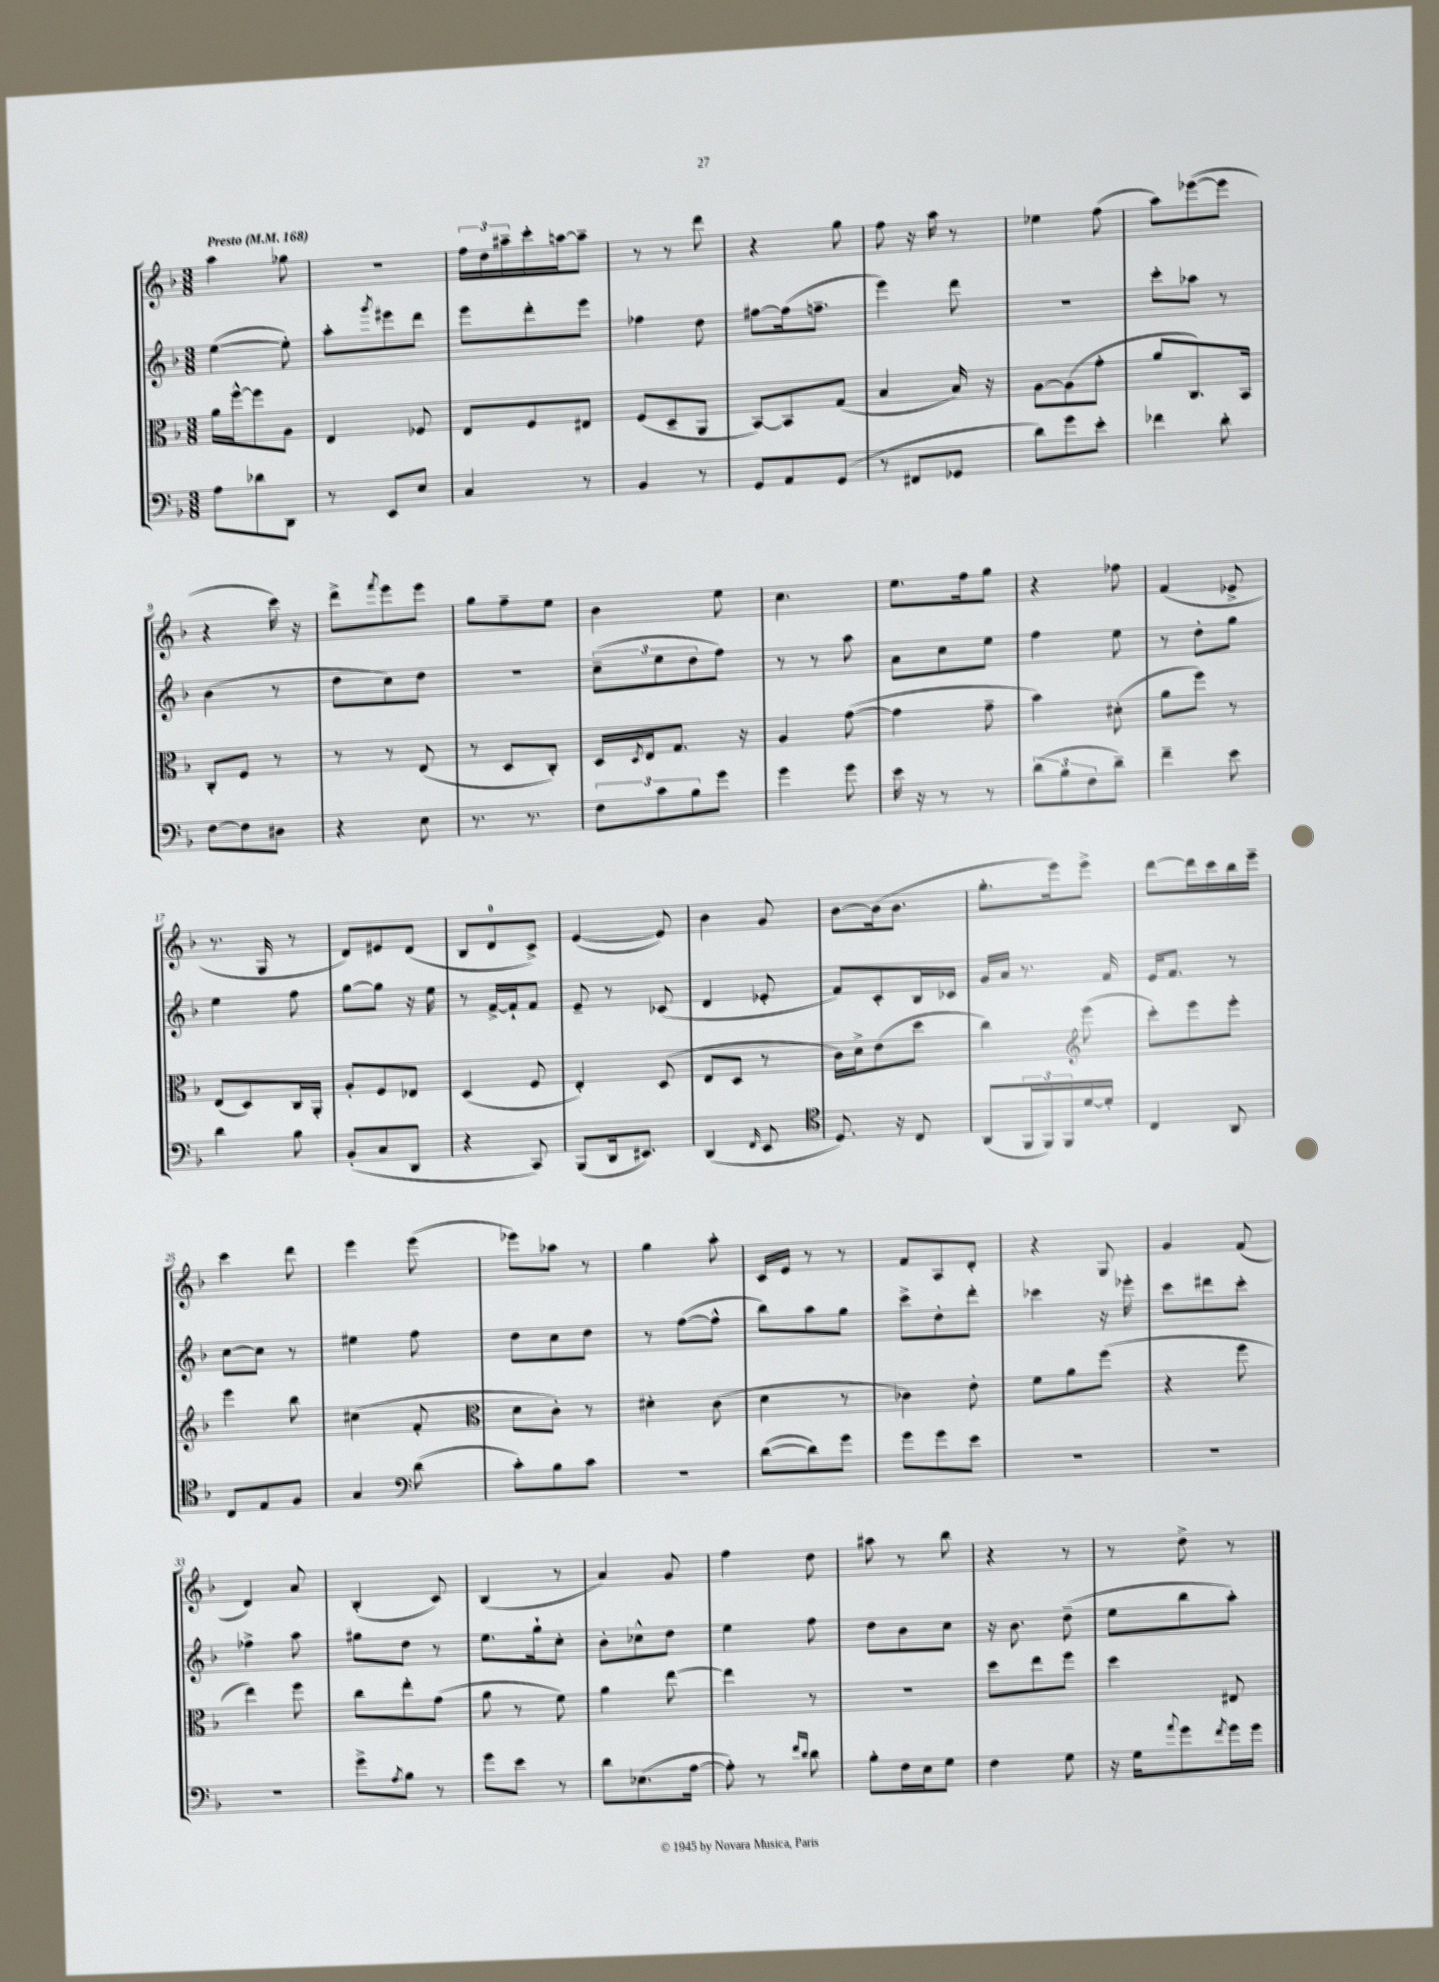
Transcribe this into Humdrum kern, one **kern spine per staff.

**kern	**kern	**kern	**kern
*part4	*part3	*part2	*part1
*staff4	*staff3	*staff2	*staff1
*clefF4	*clefC3	*clefG2	*clefG2
*k[b-]	*k[b-]	*k[b-]	*k[b-]
*M3/8	*M3/8	*M3/8	*M3/8
*MM168	*MM168	*MM168	*MM168
=1	=1	=1	=1
!	!	!	!LO:TX:a:B:t=Presto
8A\L	16a\LL	([4ee\	4aa\
.	[16ff^^\J	.	.
8d-X\	8ff\]	.	.
8DD\J	8A\J	8ee'\])	8gg-X\
=2	=2	=2	=2
8r	4E/	8aa'\L	4.r
.	.	8qggg/	.
8EE/L	.	8eee#X\	.
8E/J	8F-X/	8ddd\J	.
=3	=3	=3	=3
4C/	8E/L	8eee\L	24ff\LL
.	.	.	24dd\
.	.	.	24aa#X~\
.	8F/	8ddd'\	16ccc'\
.	.	.	[16aan\J
8r	8E#X/J	8eee\J	8aa~\J]
=4	=4	=4	=4
4BB-/	(8F/L	4ff-X\	8r
.	8D~/	.	8r
8r	8AA/J	8dd\	8ddd\
=5	=5	=5	=5
8GG/L	[8BB-/L)	[8ff#X\L	4r
8AA/	8BB-/]	(16ff#\k]	.
.	.	8.ffn~\J	.
(8GG/J	(8G/J	.	8gg\
=6	=6	=6	=6
8r	4B-/	4eee\)	8ff\
8FF#X/L	.	.	16r
.	.	.	16aa\
8GG-X/J	16B-/)	8ddd\	8r
.	16r	.	.
=7	=7	=7	=7
8d\L)	[8A\L	4.r	4ee-X\
8g\	(8A\]	.	.
8e'\J	8g'\J	.	(8ff\
=8	=8	=8	=8
4f-X\	8a/L	8ccc'\L	8aa\L)
.	8.C/)	8aa-X\J	([8eee-X\
8d'\	.	8r	8eee-\J]
.	16BB-/Jk	.	.
!!LO:LB:g=z
=9	=9	=9	=9
[8F\L	8C'/L	(4b-\	4r
8F\]	8F/J	.	.
8D#X\J	8r	8r	16ccc\)
.	.	.	16r
=10	=10	=10	=10
4r	8r	8dd\L	8ddd^\L
.	.	.	8qfff/
.	8r	8cc\)	8eee\
8E\	(8E/	8dd\J	8eee\J
=11	=11	=11	=11
8.r	8r	4.r	8gg\L
.	8D/L	.	8ff~\
8.r	.	.	.
.	8C'/J)	.	8ee\J
=12	=12	=12	=12
12F\L	16D/LL	(12cc~\L	4b-\
.	8qD/	.	.
.	16E/J	.	.
12c\	.	12ee\	.
.	8.G/J	.	.
12B-\	.	12dd\	.
8g\J	.	8ff\J)	8ee\
.	16r	.	.
=13	=13	=13	=13
4g\	4A/	8r	4.cc\
.	.	8r	.
8g\	([8g\	8aa\	.
=14	=14	=14	=14
16e\	4g\]	8a\L	8.ee\L
16r	.	.	.
8r	.	8cc\	.
.	.	.	16ff\k
8r	8g~\	8ee\J	8gg\J
=15	=15	=15	=15
(12d\L	4b-\)	4ff\	4r
12B-\	.	.	.
12F\	.	.	.
8d~\J)	(8d#X'\	8ee\	8ff-X\
=16	=16	=16	=16
4f~\	8a\L	8r	(4f/
.	8ff\J)	8dd'\L	.
8e\	8r	8gg\J	8e-X^/
!!LO:LB:g=z
=17	=17	=17	=17
4d\	(8E/L	4ee\	8.r
.	8D/)	.	.
.	.	.	16G/
8B-\	16C/L	8ff\	8r
.	16AA'/JJ	.	.
=18	=18	=18	=18
(8BB-'/L	8A'/L	[8gg\L	8d/L)
8C/	8F/	8gg\J]	8e#X/
8DD/J	8E-X/J	16r	(8d/J
.	.	16ee\	.
=19	=19	=19	=19
4r	(4D/	8r	8B-/L
.	.	[16f^/LL	8d/
.	.	16f`/J]	.
8CC/)	8F/	8f/J	8c^/J)
=20	=20	=20	=20
(8BBB-/L	4E'/)	8e~/	([4e/
16DD/k	.	8r	.
8.EE#X/J)	.	.	.
.	(8D/	(8c-X/	8e/])
=21	=21	=21	=21
(4DD/	8E/L	4d/	4b-\
.	8D/J	.	.
16qqFF/	.	.	.
8EE/	8r	8e-X'/	8g/
=22	=22	=22	=22
*clefC4	*	*	*
8.D/)	16c\LL)	8f/L)	[8b-\L
.	16d^\J	.	.
.	(8e\	8c'/	(16b-\k]
16r	.	.	8.b-\J
8C/	8dd\J	16B-/L	.
.	.	16c-X/JJ	.
=23	=23	=23	=23
(8AA/L	4cc\)	16g/LL	8.gg'\L
.	.	16a/JJ	.
24FF/L	.	8.r	.
24FF/)	.	.	.
.	.	.	16eee\k)
24FF/	.	.	.
*	*clefG2	*	*
[16d/	(8eee\	.	8eee^\J
16d'/JJ]	.	16f/	.
=24	=24	=24	=24
4C/	8ccc'\L)	16e/KL	[8ddd\L
.	.	8.f/J	.
.	8eee\	.	16ddd\L]
.	.	.	16ccc\
8AA/	8eee'\J	8r	16bb-\
.	.	.	16eee~\JJ
!!LO:LB:g=z
=25	=25	=25	=25
8C/L	4eee\	[8cc\L	4ccc\
8E/	.	8cc\J]	.
8F/J	8bb-\	8r	8ddd\
=26	=26	=26	=26
4G/	(4cc#X\	4ee#X\	4eee\
*clefF4	*	*	*
(8d\	8f'/	8ff\	(8eee\
=27	=27	=27	=27
*	*clefC3	*	*
8c'\L)	8d\L	8dd\L	8eee-X\L)
8B-\	8c'\J)	8cc\	8aa-X\J
8c\J	8r	8dd\J	8r
=28	=28	=28	=28
4.r	4d#X'\	8r	4gg\
.	.	([8ff\L	.
.	(8c\	8ff^^\J]	8aa'\
=29	=29	=29	=29
([8d\L	4d\	8bb-\L)	16c/LL
.	.	.	16e/JJ
8d\])	.	8aa\	8r
8g\J	8r	8gg\J	8r
=30	=30	=30	=30
8g\L	4c-X\)	8ccc^\L	8f/L
8g\	.	8dd'\	8A/
8e\J	8e'\	8ddd'\J	8d'/J
=31	=31	=31	=31
4.r	8f\L	4ccc-X\	4r
.	8a\	.	.
.	(8ff\J	16r	8G/
.	.	16eee-X'\	.
=32	=32	=32	=32
4.r	4r	8ccc\L	4g/
.	.	8ddd#X\	.
.	8ff\	8ccc'\J	(8f/
!!LO:LB:g=z
=33	=33	=33	=33
4.r	4ee\)	4ff-X^\	4d/)
.	8ff\	8aa\	8a/
=34	=34	=34	=34
8g^\L	8cc\L	8gg#X\L	(4B-'/
8qA/	.	.	.
8B-\J	8ee'\	8dd\J	.
8r	(8g\J	8r	8c/)
=35	=35	=35	=35
8g\L	8a\	8.ee\L	(4B-/
8e\J	8r	.	.
.	.	16gg`\k	.
8r	8f\)	8cc'\J	8r
=36	=36	=36	=36
8d\L	4a\	8b-'\L	4a/)
(8.E-X\	.	8cc-X^^\	.
.	[8ee\	8dd\J	8g/
[16A\Jk	.	.	.
=37	=37	=37	=37
8A'\])	4ee\]	4ee\	4ff\
8r	.	.	.
16qqf/LL	.	.	.
16qqd/JJ	.	.	.
8d\	8r	8ff\	8dd\
=38	=38	=38	=38
8B-'\L	4.r	8dd\L	8aa#X\
16F\L	.	8b-\	8r
16E\J	.	.	.
8G\J	.	8cc\J	8bb-\
=39	=39	=39	=39
4F\	8dd\L	16r	4r
.	.	8.b-\	.
.	8ee\	.	.
8G\	8ff\J	(8dd~\	8r
=40	=40	=40	=40
16r	4dd\	8ee\L	8r
16G\KL	.	.	.
8qqa/	.	.	.
8g\	.	8bb-\	8dd^\
8qf/	.	.	.
16g\L	8E#X/	8aa'\J)	8r
16g\JJ	.	.	.
==	==	==	==
*-	*-	*-	*-
